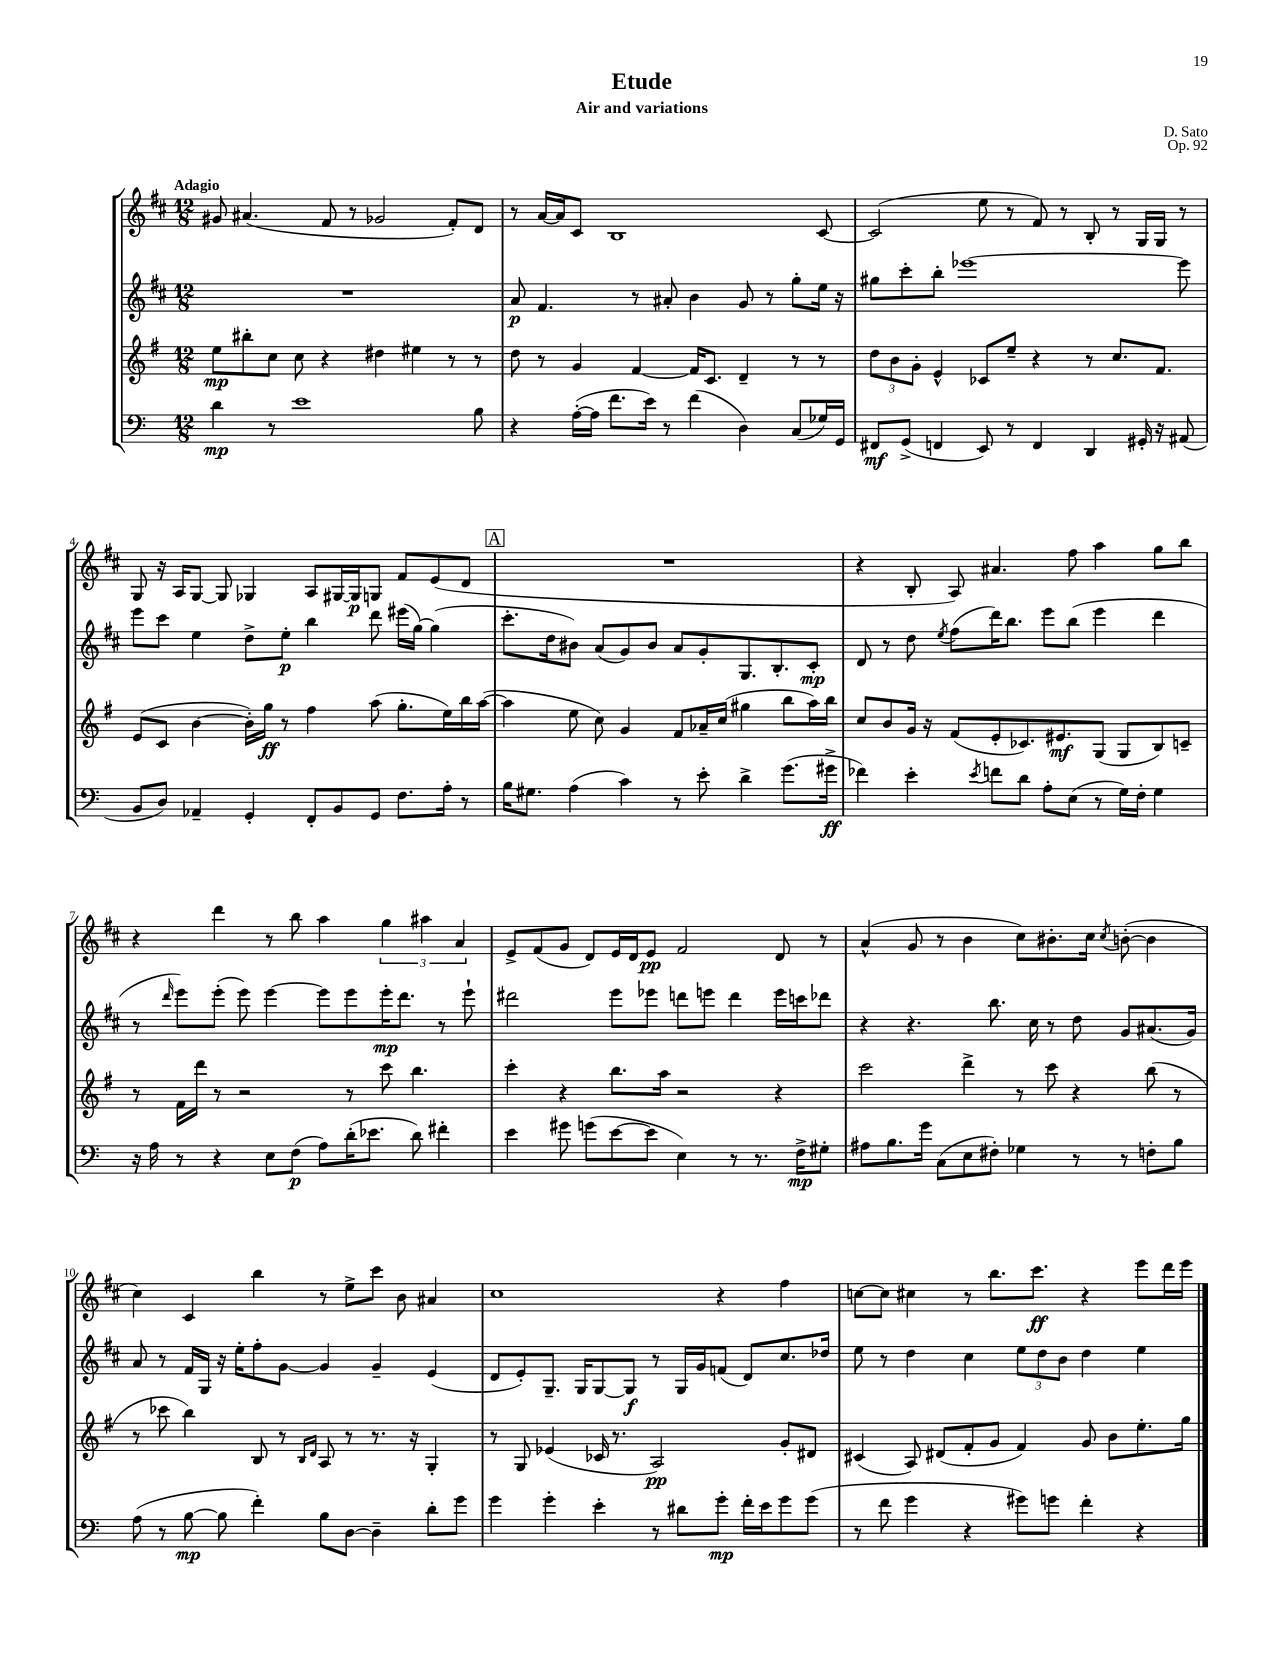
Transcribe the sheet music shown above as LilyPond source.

\header { title = "Etude" composer = "D. Sato" subtitle = "Air and variations" opus = "Op. 92" }
<<
\new StaffGroup <<
\new Staff = "s0" {
    \clef treble \key d \major \numericTimeSignature \time 12/8 \tempo "Adagio"
    gis'8 ais'4.( fis'8 r8 ges'2 fis'8-.) d'8 |
    r8 a'16~ a'16 cis'8 b1 cis'8~ |
    cis'2( e''8 r8 fis'8) r8 b8-. r8 g16 g16 r8 |
    g8 r16 a16 g8~ g8 ges4 a8 gis16~ gis16\p g8 fis'8 e'8( d'8 |
    \mark \markup { \box "A" } R1. |
    r4 b8-. a8) ais'4. fis''8 a''4 g''8 b''8 |
    r4 d'''4 r8 b''8 a''4 \tuplet 3/2 { g''4 ais''4 a'4 } |
    e'8-> fis'8( g'8 d'8) e'16 d'16 e'8\pp fis'2 d'8 r8 |
    a'4-^( g'8 r8 b'4 cis''8) bis'8.-. cis''16 \acciaccatura { cis''8 } b'8~-.( b'4 |
    cis''4) cis'4 b''4 r8 e''8-> cis'''8 b'8 ais'4 |
    cis''1 r4 fis''4 |
    c''8~ c''8 cis''4 r8 b''8. cis'''8.\ff r4 e'''8 d'''16 e'''16 \bar "|." |
}
\new Staff = "s1" {
    \clef treble \key d \major \numericTimeSignature \time 12/8
    R1. |
    a'8\p fis'4. r8 ais'8-. b'4 g'8 r8 g''8-. e''16 r16 |
    gis''8 cis'''8-. b''8-. ees'''1~ ees'''8 |
    e'''8 cis'''8 e''4 d''8-> e''8-.\p b''4 d'''8 eis'''16( g''16~) g''4( |
    \mark \markup { \box "A" } cis'''8.-. d''16 bis'8) a'8( g'8) bis'8 a'8 g'8-. g8. b8.-. cis'8-.\mp |
    d'8 r8 d''8 \acciaccatura { e''8 } fis''8( d'''16) b''8. e'''8 b''8( e'''4 d'''4 |
    r8 \grace { d'''16 } e'''8) e'''8-.( e'''8) e'''4~ e'''8 e'''8 e'''16-.\mp d'''8. r8 e'''8-! |
    dis'''2 e'''8 ees'''8 d'''8 e'''8 d'''4 e'''16 c'''16 des'''8 |
    r4 r4. b''8. cis''16 r8 d''8 g'8 ais'8.( g'16) |
    a'8 r8 fis'16 g16 r16 e''16-. fis''8-. g'8~ g'4 g'4-- e'4( |
    d'8 e'8-.) g8.-- g16 g8~ g8\f r8 g16 g'16 f'8( d'8) cis''8. des''16 |
    e''8 r8 d''4 cis''4 \tuplet 3/2 { e''8 d''8 b'8 } d''4 e''4 \bar "|." |
}
\new Staff = "s2" {
    \clef treble \key g \major \numericTimeSignature \time 12/8
    e''8\mp bis''8-. c''8 c''8 r4 dis''4 eis''4 r8 r8 |
    d''8 r8 g'4 fis'4~ fis'16 c'8. d'4-- r8 r8 |
    \tuplet 3/2 { d''8 b'8 g'8-. } e'4-^ ces'8 e''8-- r4 r8 c''8. fis'8. |
    e'8( c'8 b'4~ b'16-.) g''16\ff r8 fis''4 a''8( g''8.-. e''16) b''16 a''16~( |
    \mark \markup { \box "A" } a''4 e''8 c''8) g'4 fis'8 aes'16-- c''16( gis''4 b''8 a''16) b''16 |
    c''8 b'8 g'16 r16 fis'8( e'8-. ces'8.) eis'8.\mf g8( g8 b8) c'8-- |
    r8 fis'16 d'''16 r8 r2 r8 c'''8 b''4. |
    c'''4-. r4 b''8. a''16 r2 r4 |
    c'''2 d'''4-> r8 c'''8 r4 b''8( r8 |
    r8 ces'''8 b''4) b8 r8 \grace { b16 d'16 } a8 r8 r8. r16 g4-. |
    r8 g8 ees'4( ces'16 r8. a2\pp) g'8-. dis'8 |
    cis'4( a8) dis'8( fis'8-. g'8 fis'4) g'8 b'8 e''8.-. g''16 \bar "|." |
}
\new Staff = "s3" {
    \clef bass \key c \major \numericTimeSignature \time 12/8
    d'4\mp r8 e'1 b8 |
    r4 a16~-.( a16 f'8. e'16) r8 f'4( d4) c8( ges16) g,16 |
    fis,8\mf g,8->( f,4 e,8) r8 f,4 d,4 gis,16-. r16 ais,8( |
    b,8 d8) aes,4-- g,4-. f,8-. b,8 g,8 f8. a16-. r8 |
    \mark \markup { \box "A" } b16 gis8. a4( c'4) r8 e'8-. d'4-> g'8.( gis'16->\ff |
    fes'4) e'4-. \acciaccatura { e'8 } f'8 d'8 a8-. e8( r8 g16) f16-. g4 |
    r16 a16 r8 r4 e8 f8\p( a8) d'16-.( ees'8. d'8) fis'4-. |
    e'4 gis'8 g'8( e'8~ e'8 e4) r8 r8. f16->\mp gis8-. |
    ais8 b8. g'16 c8( e8 fis8-.) ges4 r8 r8 f8-. b8 |
    a8( r8 b8~\mp b8 f'4-.) b8 d8~ d4-- d'8-. g'8 |
    g'4 g'4-. e'4-. r8 dis'8 g'8-.\mp f'16-. e'16 g'8 g'8( |
    r8 f'8 g'4 r4 gis'8) g'8 f'4-. r4 \bar "|." |
}
>>
>>
